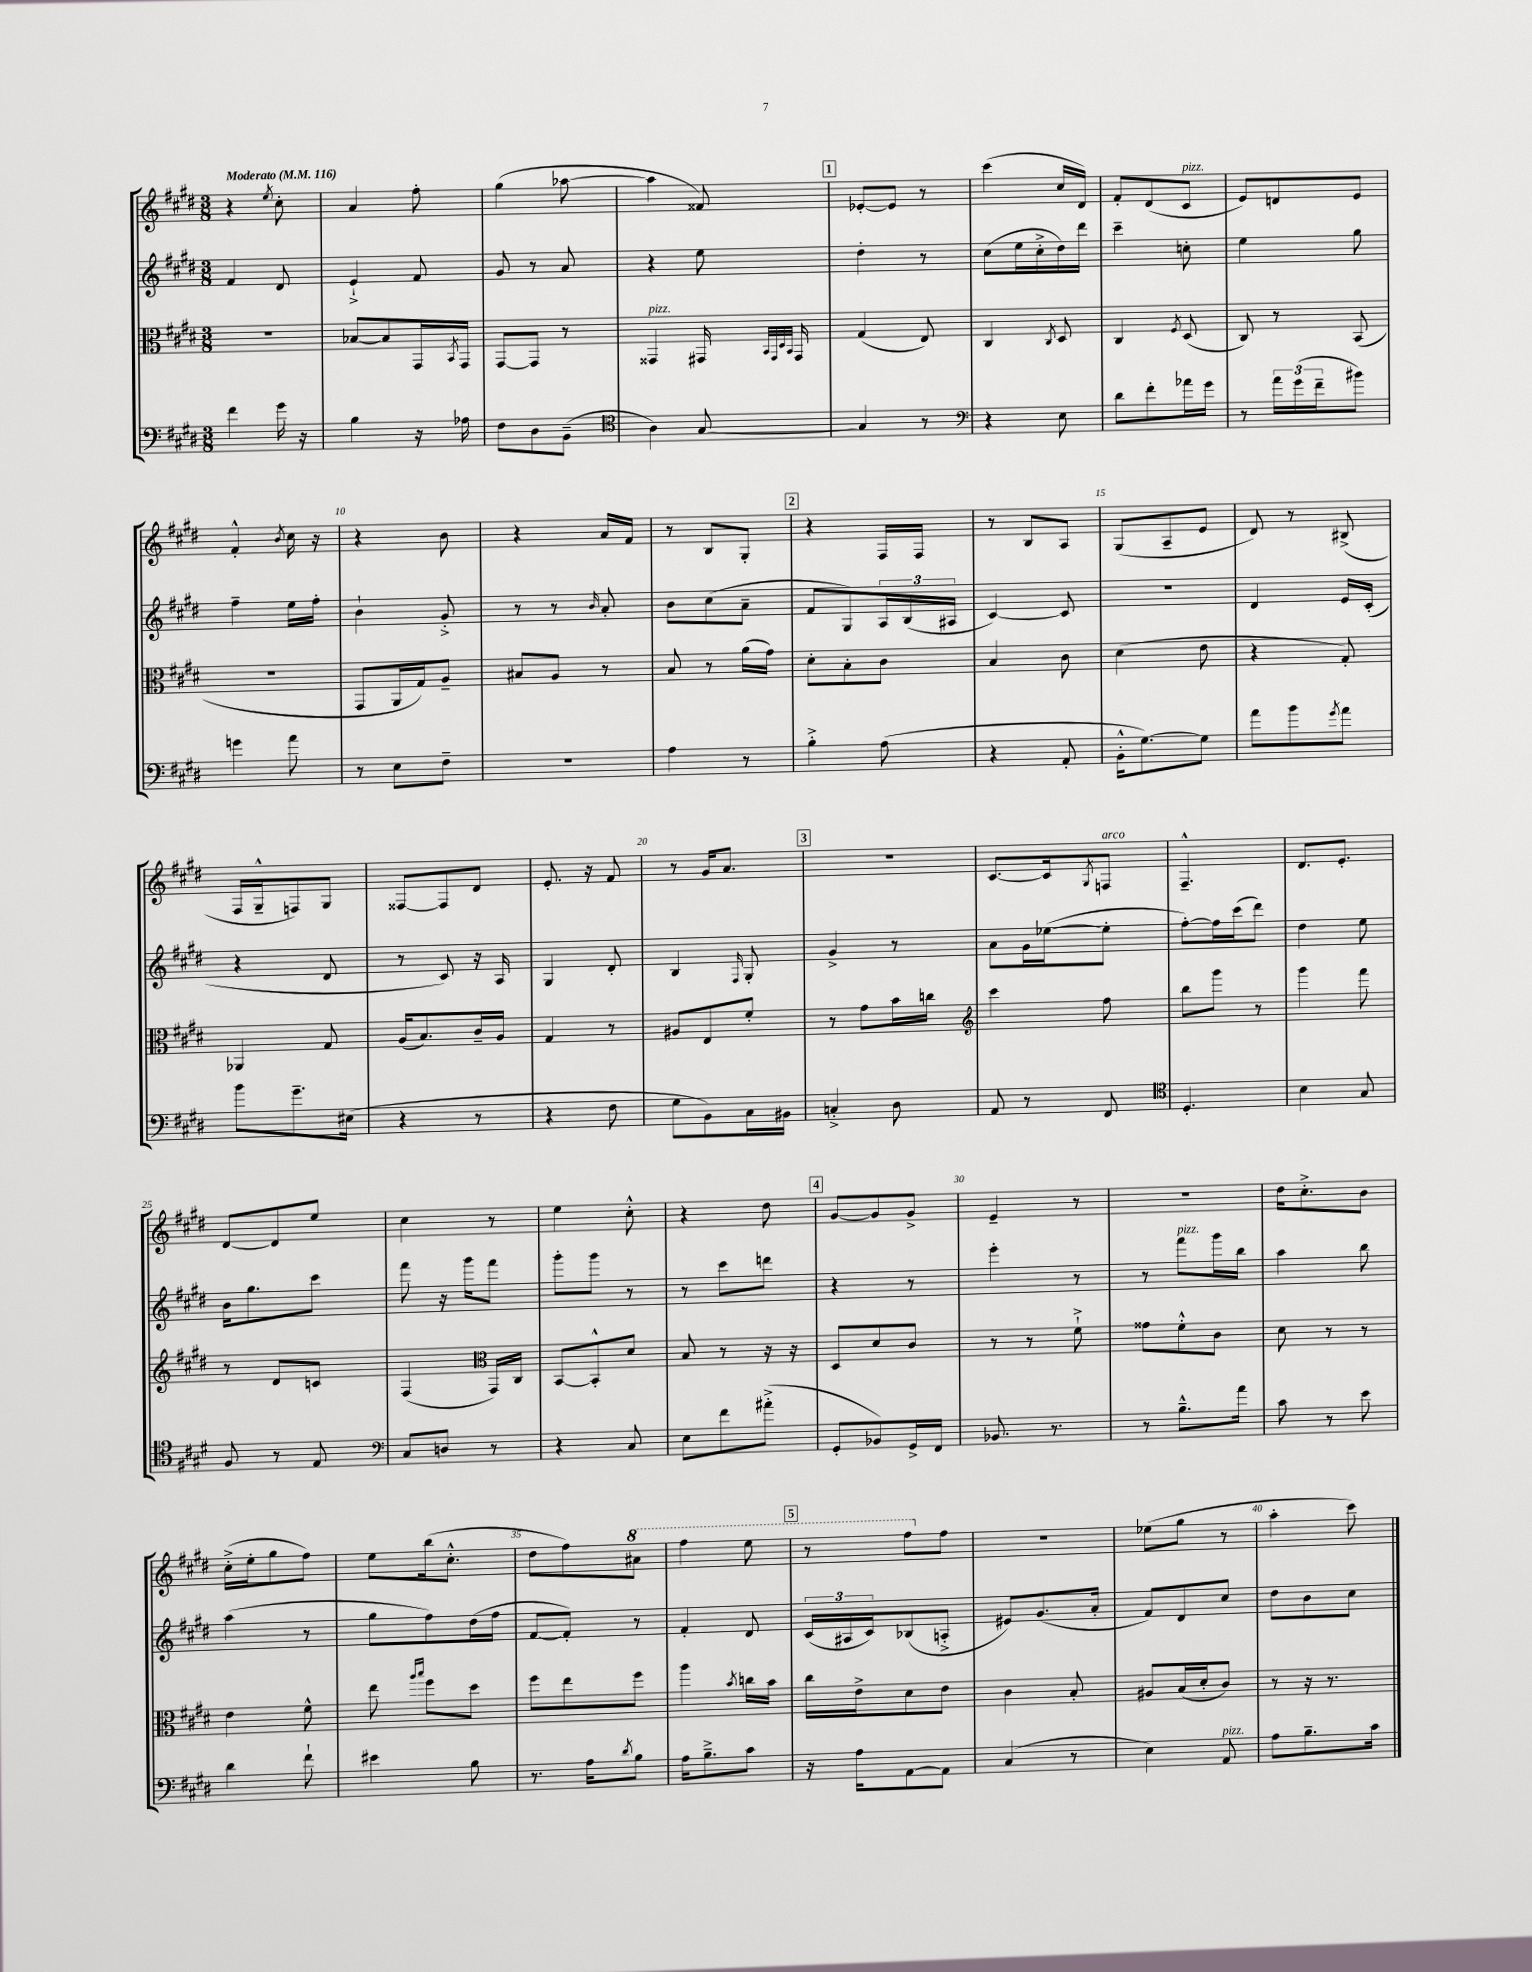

**kern	**kern	**kern	**kern
*staff4	*staff3	*staff2	*staff1
*clefF4	*clefC3	*clefG2	*clefG2
*k[f#c#g#d#]	*k[f#c#g#d#]	*k[f#c#g#d#]	*k[f#c#g#d#]
*M3/8	*M3/8	*M3/8	*M3/8
*MM116	*MM116	*MM116	*MM116
4f#	4.r	4f#	4r
.	.	.	8qee
16g#	.	8d#	8cc#'
16r	.	.	.
=	=	=	=
4B	[8B-	4e`^	4a
.	8B-]	.	.
16r	16GG#	8f#	8ff#'
.	8qBB	.	.
16A-	16GG#	.	.
=	=	=	=
8F#	[8GG#	8g#	(4gg#
8D#	8GG#]	8r	.
(8BB~	8r	8a	[8aa-
=	=	=	=
*clefC4	*	*	*
4A)	4GG##	4r	4aa-]
[8G#	16GG#	8ee	8f##)
.	32qqBB	.	.
.	32qqGG#	.	.
.	32qqD#	.	.
.	32qqBB	.	.
.	16GG#	.	.
=	=	=	=
4G#]	(4G#	4dd#'	[8e-'
.	.	.	8e-]
8r	8E)	8r	8r
=	=	=	=
*clefF4	*	*	*
4r	4C#	(8cc#	(4ccc#
.	.	16ee	.
.	.	16cc#'^	.
.	8qC#	.	.
8E	8D#	16dd#)	16cc#
.	.	16ddd#	16d#)
=	=	=	=
8d#	4C#	4ccc#~	8f#'
8f#'	.	.	(8d#
.	8qF#	.	.
16a-	(8D#	8cc'	8c#
16g#	.	.	.
=	=	=	=
8r	8C#)	4ee	8e)
24a	8r	.	8d
(24g#	.	.	.
24f#~	.	.	.
8b#)	(8BB	8gg#	8e
=	=	=	=
4g	4.r	4ff#~	4f#'^^
.	.	.	8qb
8a	.	16ee	16cc#
.	.	16ff#'	16r
=	=	=	=
8r	8GG#	4b`	4r
8E	16AA	.	.
.	16G#)	.	.
8F#~	8A~	8g#'^	8b
=	=	=	=
4.r	8B#	8r	4r
.	8A	8r	.
.	.	16qqb	.
.	8r	8a'	16a
.	.	.	16f#
=	=	=	=
4A	8B	8b	8r
.	8r	(8cc#	8B
8r	(16a	8a~	8G#'
.	16g#)	.	.
=	=	=	=
4B'^	8d#'	8f#	4r
.	8B'	8G#)	.
(8A	8c#	24A	16F#
.	.	(24B	.
.	.	.	16F#
.	.	24A#	.
=	=	=	=
4r	4B	[4c#)	8r
.	.	.	8B
8AA'	8c#	8c#]	8A
=	=	=	=
16BB'^^	(4d#	4.r	(8G#
[8.G#)	.	.	.
.	.	.	8A~
8G#]	8e	.	8e
=	=	=	=
8a	4r	4d#	8d#)
8b	.	.	8r
8qg#	.	.	.
8a	8G#')	16e	(8B#^
.	.	(16c#'	.
=	=	=	=
8b	4AA-	4r	16F#
.	.	.	16G#~^^
8.g#~	.	.	8F)
.	8G#	8d#	8G#
(16E#	.	.	.
=	=	=	=
4r	(16A	8r	[8F##
.	8.B)	.	.
.	.	8c#)	8F##]
8r	16c#~	16r	8d#
.	16A	16A	.
=	=	=	=
4r	4G#	4G#	8.e'
.	.	.	16r
8F#	8r	8d#'	8f#
=	=	=	=
8G#	8A#	4B	8r
8BB)	8E	.	16g#
.	.	.	8.a
.	.	16qqF#	.
16C#	8f#'	8G#'	.
16BB#	.	.	.
=	=	=	=
4C'^	8r	4g#^	4.r
.	8g#	.	.
8D#	16b	8r	.
.	16cc	.	.
=	=	=	=
*	*clefG2	*	*
8AA	4ccc#	8a	[8.c#
8r	.	16g#	.
.	.	([16ee-	16c#]
.	.	.	8qG#
8FF#	8ff#	8ee-']	8F
=	=	=	=
*clefC4	*	*	*
4.D#'	8bb	[8ff#')	4.F#~^^
.	8ggg#	16ff#]	.
.	.	(16ccc#	.
.	8r	8ddd#)	.
=	=	=	=
4B	4ggg#	4dd#	8.d#
.	.	.	8.e'
8G#	8fff#	8ee	.
=	=	=	=
8F#	8r	16b	[8d#
.	.	8.gg#	.
8r	8d#	.	8d#]
8E	8c	8ccc#	8ee
=	=	=	=
*clefF4	*	*	*
8C#	(4F#	8fff#	4cc#
8D	.	16r	.
.	.	16ggg#	.
*	*clefC3	*	*
8r	16GG#)	8fff#	8r
.	16C#	.	.
=	=	=	=
4r	[8BB	8ggg#'	4ee
.	8BB'^^]	8ggg#	.
8C#	8d#	8r	8cc#'^^
=	=	=	=
8E	8B	8r	4r
8f#	8r	8ccc#	.
(8a#'^	16r	8ddd	8dd#
.	16r	.	.
=	=	=	=
8GG#'	8D#	4r	[8g#
8BB-)	8d#	.	8g#]
16GG#^	8c#	8r	8g#^
16FF#	.	.	.
=	=	=	=
8.BB-	8r	4eee'	4e~
.	8r	.	.
8.r	.	.	.
.	8f#`^	8r	8r
=	=	=	=
8r	8g##	8r	4.r
8.B~^^	8f#'^^	8fff#	.
.	8c#	16ggg#	.
16a	.	16bb	.
=	=	=	=
8c#	8d#	4aa	16dd#
.	.	.	8.cc#'^
8r	8r	.	.
8e	8r	8bb	8b
=	=	=	=
4d#	4e	(4aa	(16cc#'^
.	.	.	16ee'
.	.	.	8gg#
8f#`	8f#^^	8r	8ff#)
=	=	=	=
4e#	8ee	8gg#	8ee
.	16qqaa	.	.
.	16qqbb	.	.
.	8ff#	8ff#)	(16bb
.	.	.	8.cc#'^^
8B	8dd#	(16dd#	.
.	.	16ff#	.
=	=	=	=
8.r	8ff#	[8f#	8dd#
.	8ee	8f#'])	8ff#)
16A	.	.	.
8qd#	.	.	.
8B	8ff#	8r	8aa#
=	=	=	=
16A	4aa	4f#'	4fff#
8.B~^	.	.	.
.	8qb	.	.
8c#	16cc	8d#	8eee
.	16b	.	.
=	=	=	=
16r	16cc#	(24c#	8r
.	.	24A#	.
16A	16e^	.	.
.	.	24c#)	.
[8AA	8d#	(8B-	8fff#
8AA]	8e	8A'^	8ff#
=	=	=	=
(4C#	4c#	8e#)	4.r
.	.	(8.g#	.
8r	8B'	.	.
.	.	16a'	.
=	=	=	=
4E)	8A#	8f#)	(8ee-
.	(16B	8d#	8gg#
.	16d#'	.	.
8AA	8c#)	8cc#	8r
=	=	=	=
8A	8r	8dd#	4aa'
8.B~	16r	8b	.
.	8.r	.	.
.	.	8cc#	8ccc#)
16c#	.	.	.
==	==	==	==
*-	*-	*-	*-
